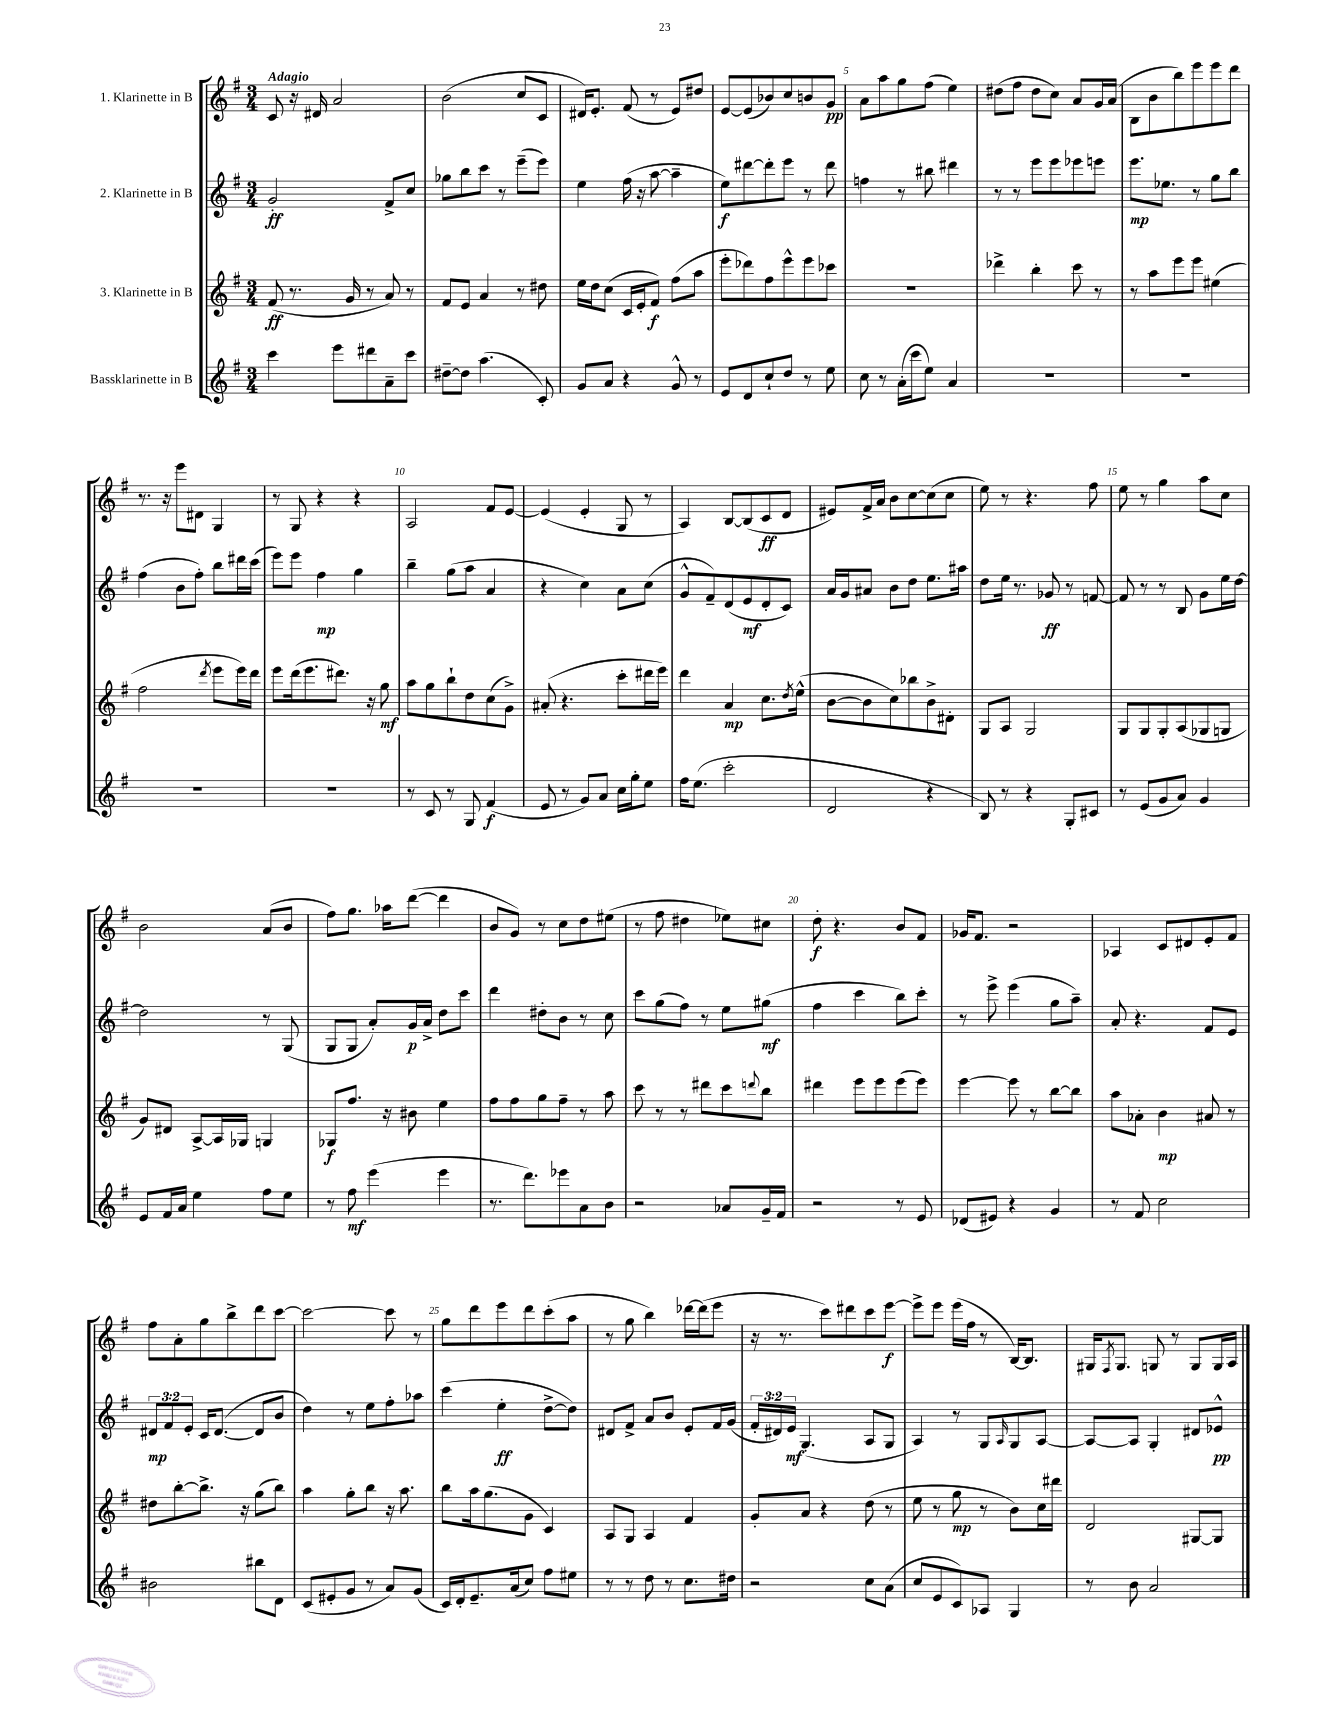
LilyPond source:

<<
\new StaffGroup <<
\new Staff = "s0" \with { instrumentName = "1. Klarinette in B" } {
    \clef treble \key g \major \numericTimeSignature \time 3/4 \tempo "Adagio"
    c'8 r16 dis'16 a'2 |
    b'2( c''8 c'8 |
    dis'16) e'8.-. fis'8( r8 e'8) dis''8 |
    e'8~ e'8( bes'8) c''8 b'8 g'8\pp |
    a'8 a''8 g''8 fis''8( e''4) |
    dis''8( fis''8 dis''8 c''8) a'8 g'16 a'16( |
    b8 b'8 b''8) e'''8 e'''8 d'''8 |
    r8. r16 e'''8 dis'8 g4 |
    r8 g8 r4 r4 |
    a2 fis'8 e'8~ |
    e'4( e'4-. g8 r8 |
    a4) b8~ b8( c'8\ff d'8 |
    eis'8) fis'16-> a'16 b'8 c''8~ c''8( c''8 |
    e''8) r8 r4. fis''8 |
    e''8 r8 g''4 a''8 c''8 |
    b'2 a'8( b'8 |
    fis''8) g''8. aes''16 d'''8~( d'''4 |
    b'8 g'8) r8 c''8 d''8 eis''8( |
    r8 fis''8 dis''4 ees''8) cis''8 |
    d''8-.\f r4. b'8 fis'8 |
    ges'16 fis'8. r2 |
    aes4 c'8 dis'8 e'8-. fis'8 |
    fis''8 a'8-. g''8 b''8-> d'''8 c'''8~ |
    c'''2~ c'''8 r8 |
    g''8 d'''8 e'''8 d'''8 c'''8-.( a''8 |
    r8 g''8 b''4) des'''16~ des'''16( e'''8 |
    r16 r8. c'''8) dis'''8 c'''8 e'''8~\f |
    e'''8-> e'''8 e'''16( fis''16 r8 b16~) b8. |
    gis16 \acciaccatura { fis8 } gis8. g8 r8 g8 g16 a16 \bar "|." |
}
\new Staff = "s1" \with { instrumentName = "2. Klarinette in B" } {
    \clef treble \key g \major \numericTimeSignature \time 3/4 \override Staff.TupletNumber.text = #tuplet-number::calc-fraction-text
    g'2-.\ff fis'8-> c''8 |
    ges''8 b''8 c'''8 r8 e'''8--( e'''8) |
    e''4 fis''16( r16 a''8~ a''4-- |
    e''8\f) dis'''8~ dis'''8-. e'''8 r8 dis'''8 |
    f''4 r8 bis''8 dis'''4 |
    r8 r8 e'''8 e'''8 ees'''8 e'''8 |
    e'''8.\mp ees''8. r8 g''8 b''8 |
    fis''4( b'8 fis''8-.) b''8 dis'''16 c'''16( |
    e'''8) e'''8 fis''4\mp g''4 |
    b''4-- g''8( a''8 a'4 |
    r4 c''4) a'8 c''8( |
    g'8-^ fis'8--) d'8( e'8\mf d'8-. c'8) |
    a'16 g'16 ais'8 b'8 d''8 e''8. ais''16 |
    d''8 e''16 r8. ges'8\ff r8 f'8~ |
    f'8 r8 r8 b8 g'8 e''16 d''16~ |
    d''2 r8 g8( |
    g8 g8 a'8-.) g'16\p a'16-> d''8 c'''8 |
    d'''4 dis''8-. b'8 r8 c''8 |
    c'''8 g''8( fis''8) r8 e''8 gis''8\mf( |
    fis''4 c'''4 b''8) c'''8-. |
    r8 e'''8-> e'''4( g''8 a''8--) |
    a'8-. r4. fis'8 e'8 |
    \tuplet 3/2 { dis'8\mp fis'8 e'8-. } c'16 dis'8.~( dis'8 b'8 |
    d''4) r8 e''8 fis''8-. aes''8 |
    c'''4( e''4-.\ff d''8~-> d''8) |
    dis'8 fis'8-> a'8 b'8 e'8-. fis'16 g'16( |
    \tuplet 3/2 { fis'16-. dis'16) e'16\mf } g4.-.( a8 g8 |
    a4) r8 g8 \grace { a16 } g8 a8~ |
    a8~ a8 g4-. dis'8 ees'8-^\pp \bar "|." |
}
\new Staff = "s2" \with { instrumentName = "3. Klarinette in B" } {
    \clef treble \key g \major \numericTimeSignature \time 3/4
    fis'8\ff( r8. g'16 r8 a'8) r8 |
    fis'8 e'8 a'4 r8 dis''8 |
    e''16 d''16 c''8( c'16 e'16-. fis'8\f) fis''8( a''8 |
    e'''8-. des'''8) fis''8 e'''8-^ e'''8 ces'''8 |
    R2. |
    des'''4-> b''4-. c'''8 r8 |
    r8 a''8 e'''8 e'''8 eis''4( |
    fis''2 \acciaccatura { d'''8 } e'''8 e'''16) d'''16 |
    e'''8 d'''16( e'''8. dis'''8.) r16 g''8\mf |
    a''8 g''8 b''8-! d''8 c''8( g'8->) |
    ais'8-.( r4. c'''8-. dis'''16 e'''16) |
    d'''4 a'4\mp c''8. \acciaccatura { d''8 } e''16-^( |
    b'8~ b'8 c''8) bes''8 b'8-> dis'8-. |
    g8 a8 g2 |
    g8 g8 g8-. a8( ges8 g8 |
    g'8) dis'8 a8~-> a16 ges16 g4 |
    ges8\f fis''8. r16 bis'8 e''4 |
    fis''8 fis''8 g''8 fis''8-- r8 a''8 |
    c'''8 r8 r8 dis'''8 c'''8 \appoggiatura { d'''8 } b''8 |
    dis'''4 e'''8 e'''8 e'''8( e'''8) |
    e'''4~ e'''8 r8 b''8~ b''8 |
    a''8 aes'8-. b'4\mp ais'8 r8 |
    dis''8 b''8~-. b''8.-> r16 g''8( b''8) |
    a''4 g''8-. b''8 r16 a''8. |
    b''8 a''16 g''8.( g'8 c'4) |
    a8 g8 a4 fis'4 |
    g'8-. a'8 r4 d''8( r8 |
    e''8 r8 g''8\mp r8 b'8) c''16 dis'''16 |
    d'2 gis8~ gis8 \bar "|." |
}
\new Staff = "s3" \with { instrumentName = "Bassklarinette in B" } {
    \clef treble \key g \major \numericTimeSignature \time 3/4
    c'''4 e'''8 dis'''8 a'8-- c'''8 |
    dis''8~-- dis''8 a''4.( c'8-.) |
    g'8 a'8 r4 g'8-^ r8 |
    e'8 d'8 c''8-! d''8 r8 e''8 |
    c''8 r8 a'16-.( c'''16 e''8) a'4 |
    R2. |
    R2. |
    R2. |
    R2. |
    r8 c'8 r8 g8 fis'4\f( |
    e'8 r8 g'8) a'8 c''16 g''16-. e''8 |
    fis''16 e''8.( c'''2-. |
    d'2 r4 |
    b8) r8 r4 g8-. cis'8 |
    r8 e'8( g'8 a'8) g'4 |
    e'8 fis'16 a'16 e''4 fis''8 e''8 |
    r8 fis''8\mf e'''4( e'''4 |
    r8. d'''8.) ees'''8 a'8 b'8 |
    r2 aes'8 g'16-- fis'16 |
    r2 r8 e'8 |
    des'8( eis'8) r4 g'4 |
    r8 fis'8 c''2 |
    bis'2 bis''8 d'8 |
    c'8( eis'8-. g'8 r8 a'8) g'8( |
    c'16) d'16-. e'8.-- a'16( c''8) fis''8 eis''8 |
    r8 r8 d''8 r8 c''8. dis''16 |
    r2 c''8 a'8( |
    c''8 e'8 c'8) aes8 g4 |
    r8 b'8 a'2 \bar "|." |
}
>>
>>
\layout { \context { \Score \override BarNumber.break-visibility = ##(#f #t #t) barNumberVisibility = #(every-nth-bar-number-visible 5) } }
